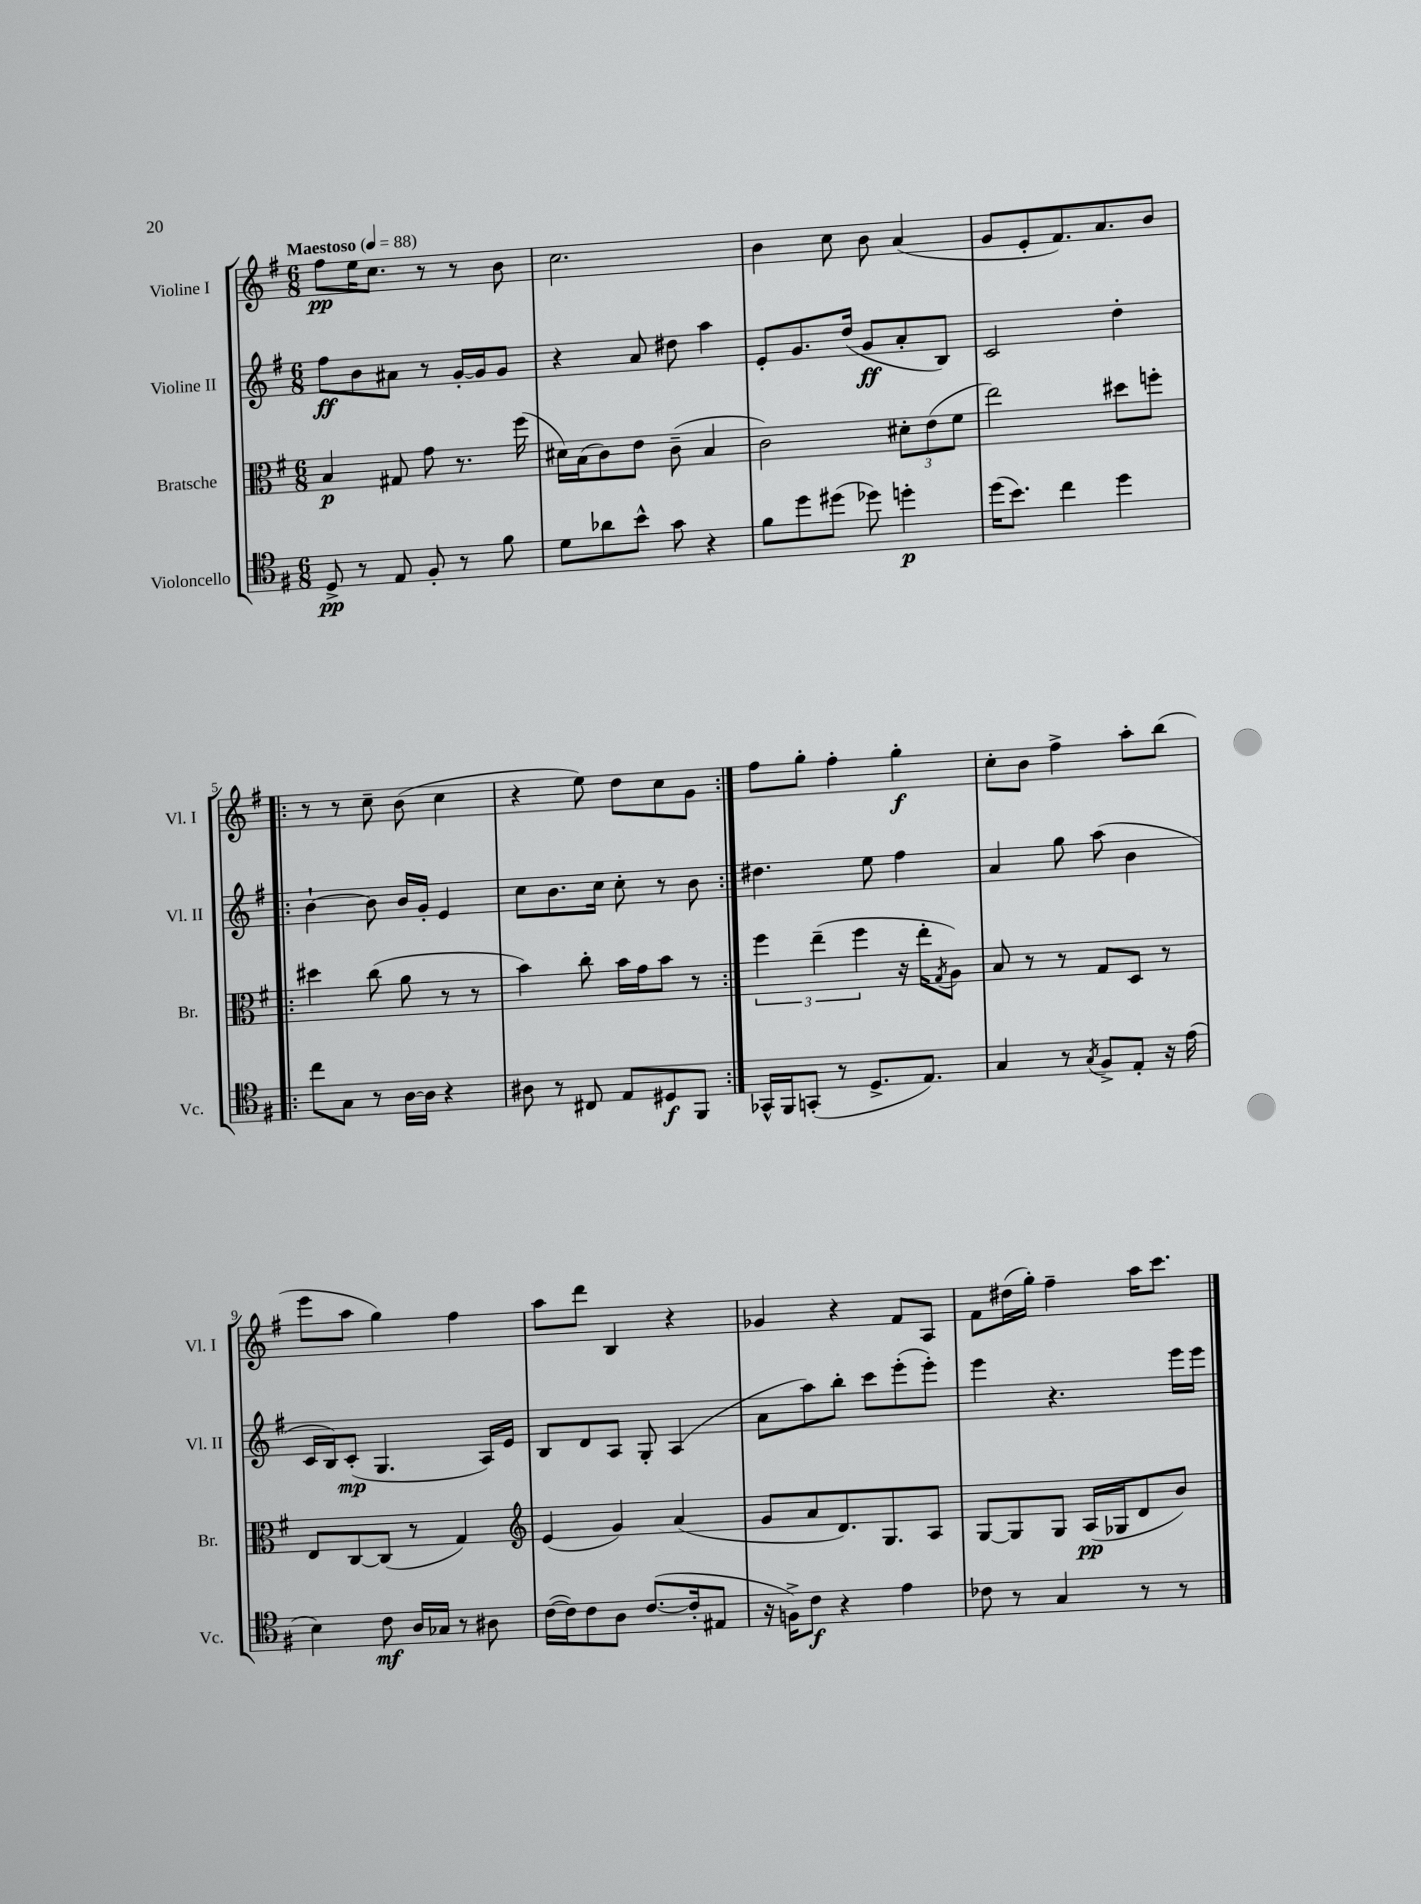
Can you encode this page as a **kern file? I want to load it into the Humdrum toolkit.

**kern	**dynam	**kern	**dynam	**kern	**dynam	**kern	**dynam
*part4	*part4	*part3	*part3	*part2	*part2	*part1	*part1
*staff4	*staff4	*staff3	*staff3	*staff2	*staff2	*staff1	*staff1
*I"Violoncello	*	*I"Bratsche	*	*I"Violine II	*	*I"Violine I	*
*I'Vc.	*	*I'Br.	*	*I'Vl. II	*	*I'Vl. I	*
*clefC4	*	*clefC3	*	*clefG2	*	*clefG2	*
*k[f#]	*	*k[f#]	*	*k[f#]	*	*k[f#]	*
*M6/8	*	*M6/8	*	*M6/8	*	*M6/8	*
*MM88	*	*MM88	*	*MM88	*	*MM88	*
=1	=1	=1	=1	=1	=1	=1	=1
!	!	!	!	!	!	!LO:TX:a:B:t=Maestoso	!
8D^/	pp	4B/	p	8ff#\L	ff	8ff#\L	pp
8r	.	.	.	8b\	.	16ee\K	.
.	.	.	.	.	.	8.cc\J	.
8E/	.	8G#X/	.	8a#X\J	.	.	.
8F#'/	.	8g\	.	8r	.	8r	.
8r	.	8.r	.	[16g'/LL	.	8r	.
.	.	.	.	16g/J]	.	.	.
8f#\	.	.	.	8g/J	.	8b\	.
.	.	(16ff#\	.	.	.	.	.
=2	=2	=2	=2	=2	=2	=2	=2
8d\L	.	16d#X\LL)	.	4r	.	2.cc\	.
.	.	(16B\J	.	.	.	.	.
8a-X\	.	8c\)	.	.	.	.	.
8b^^\J	.	8e\J	.	8a/	.	.	.
8g\	.	(8c~\	.	8dd#X\	.	.	.
4r	.	4B/	.	4aa\	.	.	.
=3	=3	=3	=3	=3	=3	=3	=3
8f#\L	.	2c\)	.	8e'/L	.	4b\	.
8dd\	.	.	.	8.g/	.	.	.
(8dd#X\J	.	.	.	.	.	8cc\	.
.	.	.	.	(16dd/Jk	.	.	.
8dd-X\)	.	.	.	8g/L	ff	8b\	.
4ddn'\	p	12d#X'\L	.	8a'/	.	(4a/	.
.	.	(12e\	.	.	.	.	.
.	.	.	.	8B/J)	.	.	.
.	.	12f#\J	.	.	.	.	.
=4	=4	=4	=4	=4	=4	=4	=4
(16dd\KL	.	2ee\)	.	2c/	.	8g/L	.
8.b\J)	.	.	.	.	.	.	.
.	.	.	.	.	.	8e'/	.
4cc\	.	.	.	.	.	8.f#/)	.
.	.	.	.	.	.	8.a/	.
4dd\	.	8dd#X\L	.	4dd'\	.	.	.
.	.	8ffn'\J	.	.	.	8b/J	.
!!LO:LB:g=z
=5!|:	=5!|:	=5!|:	=5!|:	=5!|:	=5!|:	=5!|:	=5!|:
8cc\L	.	4dd#X\	.	[4b`\	.	8r	.
8G\J	.	.	.	.	.	8r	.
8r	.	(8cc\	.	8b\]	.	8cc~\	.
[16A\LL	.	8a\	.	16b/LL	.	(8b\	.
16A\JJ]	.	.	.	16g'/JJ	.	.	.
4r	.	8r	.	4e/	.	4cc\	.
.	.	8r	.	.	.	.	.
=6	=6	=6	=6	=6	=6	=6	=6
8A#X\	.	4b\)	.	8cc\L	.	4r	.
8r	.	.	.	8.b\	.	.	.
8C#X/	.	8cc'\	.	.	.	8ee\)	.
.	.	.	.	16cc\Jk	.	.	.
8E/L	.	16b\LL	.	8cc'\	.	8dd\L	.
.	.	16g\J	.	.	.	.	.
8D#X/	f	8b\J	.	8r	.	8cc\	.
8FF#/J	.	8r	.	8b\	.	8g\J	.
=7:|!	=7:|!	=7:|!	=7:|!	=7:|!	=7:|!	=7:|!	=7:|!
16GG-X^^/LL	.	6ff#\	.	4.dd#X\	.	8ff#\L	.
16FF#/J	.	.	.	.	.	.	.
(8GGn'/J	.	.	.	.	.	8gg'\J	.
.	.	(6ee~\	.	.	.	.	.
8r	.	.	.	.	.	4ff#'\	.
.	.	6ff#\	.	.	.	.	.
8.D^/L	.	.	.	8ee\	.	.	.
.	.	16r	.	4ff#\	.	4gg'\	f
8.E/J)	.	16ee'\KL	.	.	.	.	.
.	.	8qG/	.	.	.	.	.
.	.	8A\J)	.	.	.	.	.
=8	=8	=8	=8	=8	=8	=8	=8
4G/	.	8B/	.	4a/	.	8cc'\L	.
.	.	8r	.	.	.	8b\J	.
8r	.	8r	.	8gg\	.	4ff#^\	.
8qG/	.	.	.	.	.	.	.
8F#^/L	.	8G/L	.	(8aa\	.	.	.
8E'/J	.	8D/J	.	4b\	.	8aa'\L	.
16r	.	8r	.	.	.	(8bb\J	.
(16e\	.	.	.	.	.	.	.
!!LO:LB:g=z
=9	=9	=9	=9	=9	=9	=9	=9
4B\)	.	8E/L	.	16c/LL	.	8eee\L	.
.	.	.	.	16B/J)	.	.	.
.	.	[8C/	.	(8c'/J	mp	8aa\J	.
8c\	mf	(8C/J]	.	4.G/	.	4gg\)	.
16A/LL	.	8r	.	.	.	.	.
16G-X/JJ	.	.	.	.	.	.	.
8r	.	4G/)	.	.	.	4ff#\	.
8A#X\	.	.	.	16A/LL)	.	.	.
.	.	.	.	16e/JJ	.	.	.
=10	=10	=10	=10	=10	=10	=10	=10
*	*	*clefG2	*	*	*	*	*
([16c\LL	.	(4e/	.	8B/L	.	8aa\L	.
16c\J])	.	.	.	.	.	.	.
8c\	.	.	.	8d/	.	8ddd\J	.
8A\J	.	4g/)	.	8A/J	.	4B/	.
([8.c/L	.	.	.	8G'/	.	.	.
.	.	(4a/	.	(4A/	.	4r	.
16c'/k]	.	.	.	.	.	.	.
8E#X/J	.	.	.	.	.	.	.
=11	=11	=11	=11	=11	=11	=11	=11
16r	.	8g/L	.	8a\L	.	4g-X/	.
16Fn^\KL)	.	.	.	.	.	.	.
8c\J	f	8a/	.	8aa\)	.	.	.
4r	.	8.d/)	.	8bb'\J	.	4r	.
.	.	.	.	8ccc\L	.	.	.
.	.	8.G/	.	.	.	.	.
4e\	.	.	.	(8eee'\	.	8f#/L	.
.	.	8A/J	.	8eee'\J)	.	8A/J	.
=12	=12	=12	=12	=12	=12	=12	=12
8c-X\	.	[8G/L	.	4eee\	.	8f#\L	.
8r	.	8G/]	.	.	.	(16dd#X\L	.
.	.	.	.	.	.	16gg'\JJ)	.
4G/	.	8G/J	.	4.r	.	4ff#~\	.
.	.	(16A/LL	pp	.	.	.	.
.	.	16G-X/J	.	.	.	.	.
8r	.	8d/	.	.	.	16aa\KL	.
.	.	.	.	.	.	8.ccc\J	.
8r	.	8b/J)	.	16eee\LL	.	.	.
.	.	.	.	16eee\JJ	.	.	.
==	==	==	==	==	==	==	==
*-	*-	*-	*-	*-	*-	*-	*-
